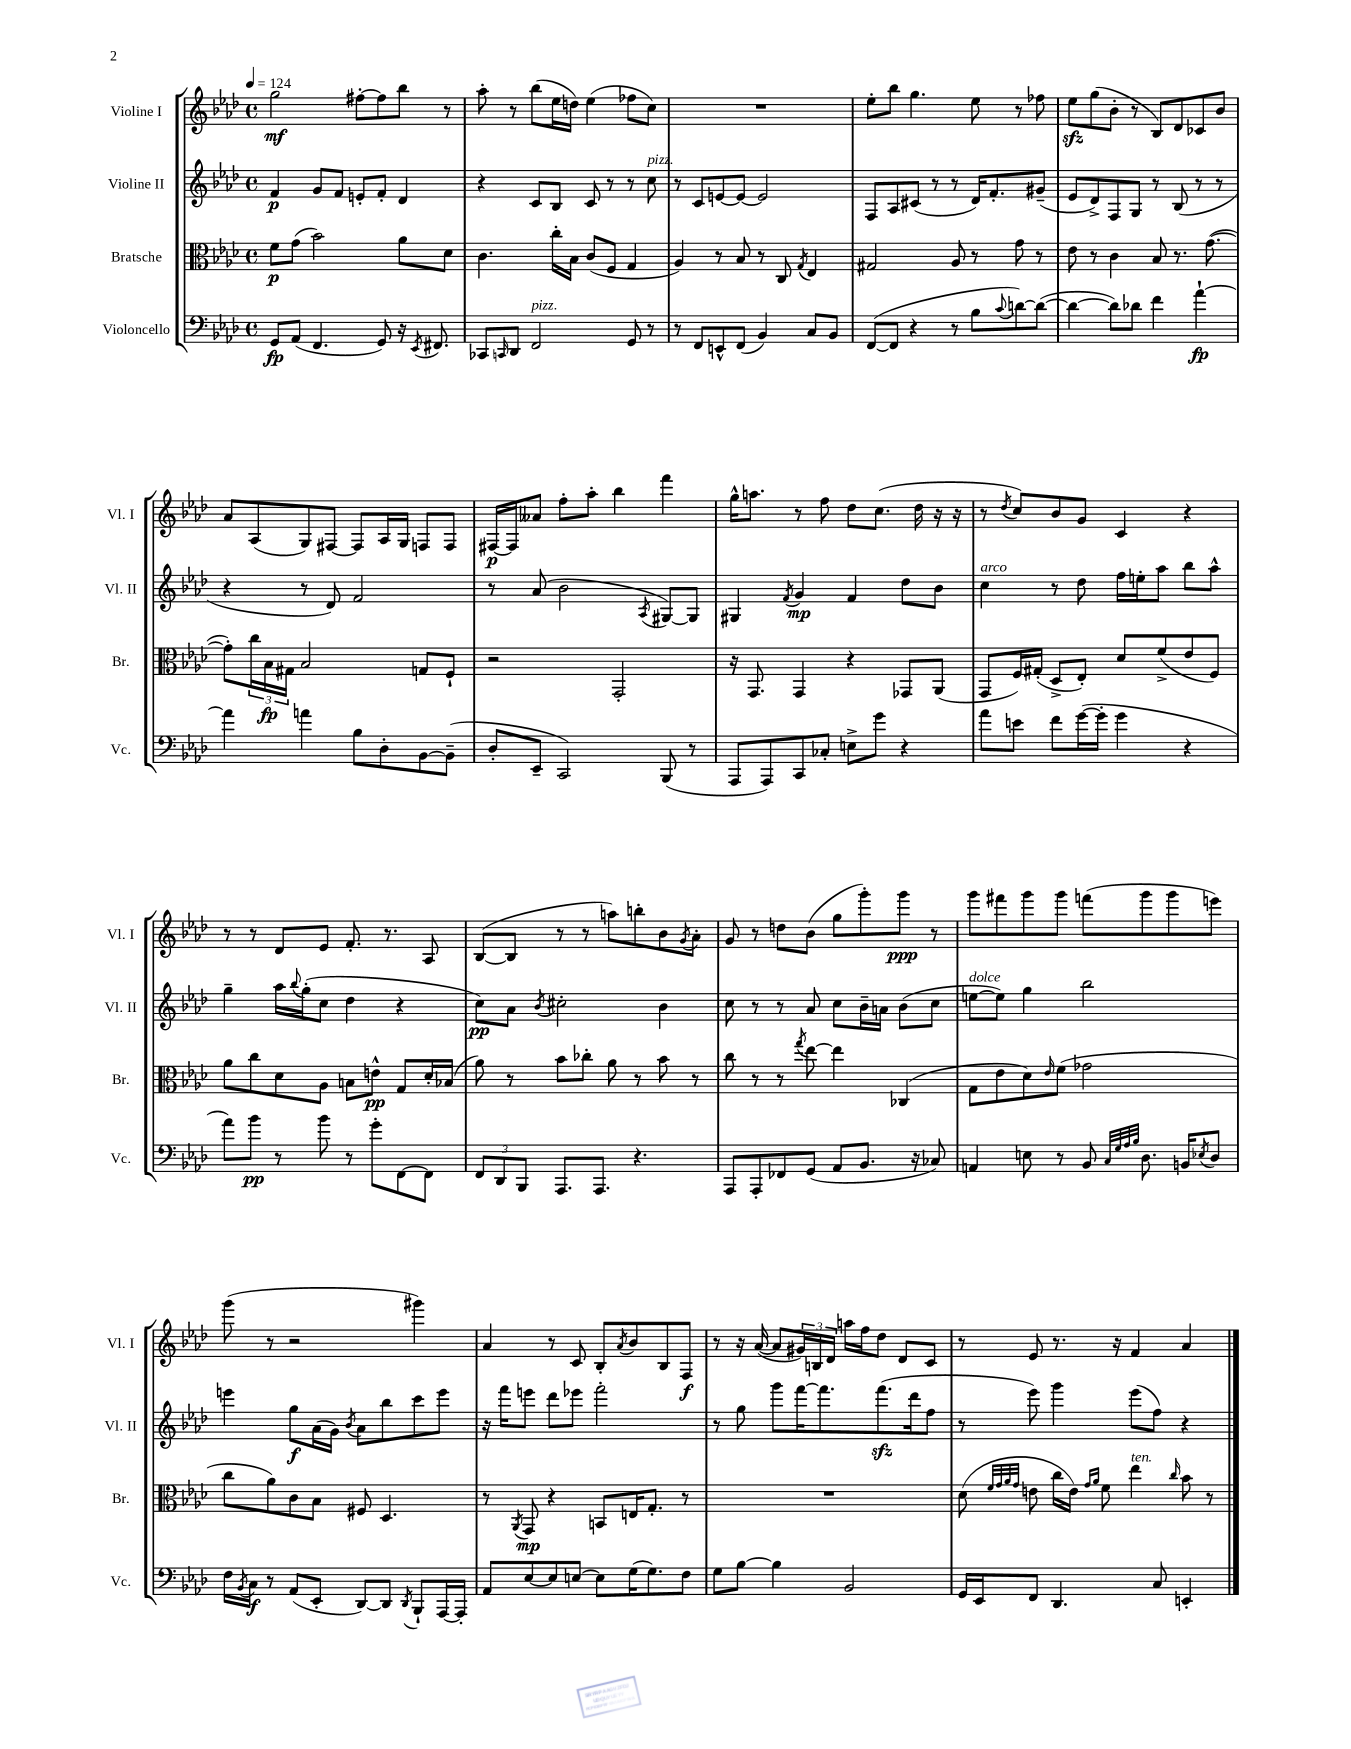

**kern	**dynam	**kern	**dynam	**kern	**dynam	**kern	**dynam
*part4	*part4	*part3	*part3	*part2	*part2	*part1	*part1
*staff4	*staff4	*staff3	*staff3	*staff2	*staff2	*staff1	*staff1
*I"Violoncello	*	*I"Bratsche	*	*I"Violine II	*	*I"Violine I	*
*I'Vc.	*	*I'Br.	*	*I'Vl. II	*	*I'Vl. I	*
*clefF4	*	*clefC3	*	*clefG2	*	*clefG2	*
*k[b-e-a-d-]	*	*k[b-e-a-d-]	*	*k[b-e-a-d-]	*	*k[b-e-a-d-]	*
*M4/4	*	*M4/4	*	*M4/4	*	*M4/4	*
*met(c)	*	*met(c)	*	*met(c)	*	*met(c)	*
*MM124	*	*MM124	*	*MM124	*	*MM124	*
=1	=1	=1	=1	=1	=1	=1	=1
8GG/L	fp	8f\L	p	4f/	p	2gg\	mf
(8AA-/J	.	(8g\J	.	.	.	.	.
4.FF/	.	2b-\)	.	8g/L	.	.	.
.	.	.	.	8f/J	.	.	.
.	.	.	.	8en'/L	.	[8ff#X'\L	.
8GG/)	.	.	.	8f'/J	.	8ff#\]	.
16r	.	8a-\L	.	4d-/	.	8bb-\J	.
8qEE-/	.	.	.	.	.	.	.
8.FF#X/	.	.	.	.	.	.	.
.	.	8d-\J	.	.	.	8r	.
=2	=2	=2	=2	=2	=2	=2	=2
8CC-X/L	.	4.c\	.	4r	.	8aa-'\	.
16qqCCn/	.	.	.	.	.	.	.
8DD-/J	.	.	.	.	.	8r	.
!LO:TX:a:i:t=pizz.	!	!	!	!	!	!	!
2FF/	.	.	.	8c/L	.	(8bb-\L	.
.	.	16cc'\LL	.	8B-/J	.	16ee-\L	.
.	.	16B-\JJ	.	.	.	16ddn\JJ)	.
.	.	(8c/L	.	8c/	.	(4ee-\	.
.	.	8F/J	.	8r	.	.	.
8GG/	.	4G/	.	8r	.	8ff-X\L	.
!	!	!	!	!LO:TX:a:i:t=pizz.	!	!	!
8r	.	.	.	8cc\	.	8cc\J)	.
=3	=3	=3	=3	=3	=3	=3	=3
8r	.	4A-/)	.	8r	.	1r	.
8FF/L	.	.	.	8c/L	.	.	.
8EEn^^/	.	8r	.	[8en/	.	.	.
(8FF/J	.	8B-/	.	8e/J_	.	.	.
4BB-/)	.	8r	.	2e/]	.	.	.
.	.	8C/	.	.	.	.	.
.	.	8qG/	.	.	.	.	.
8C/L	.	4E-/	.	.	.	.	.
8BB-/J	.	.	.	.	.	.	.
=4	=4	=4	=4	=4	=4	=4	=4
([8FF/L	.	2G#X/	.	8F/L	.	8ee-'\L	.
8FF/J]	.	.	.	8A-/	.	8bb-\J	.
4r	.	.	.	(8c#X/J	.	4.gg\	.
.	.	.	.	8r	.	.	.
8r	.	8A-/	.	8r	.	.	.
8B-\L	.	8r	.	16d-/KL)	.	8ee-\	.
.	.	.	.	8.f'/	.	.	.
8qqc/	.	.	.	.	.	.	.
[8dn\)	.	8g\	.	.	.	8r	.
(8d\J_	.	8r	.	(8g#X~/J	.	8ff-X\	.
=5	=5	=5	=5	=5	=5	=5	=5
4d\_	.	8e-\	.	8e-/L	.	8ee-zz\L	.
.	.	8r	.	8d-^/)	.	(8gg\	.
8d\L])	.	4c\	.	8F/	.	8b-'\J	.
8d-X\J	.	.	.	8G/J	.	8r	.
4f\	.	8B-/	.	8r	.	8B-/L)	.
.	.	8.r	.	(8B-/	.	8d-/	.
[4a-`\	fp	.	.	8r	.	8c-X/	.
.	.	([8.g\	.	.	.	.	.
.	.	.	.	8r	.	8b-/J	.
!!LO:LB:g=z
=6	=6	=6	=6	=6	=6	=6	=6
4a-\]	.	8g'\L])	.	4r	.	8a-/L	.
.	.	24cc\L	.	.	.	(8A-/	.
.	.	24B-\	fp	.	.	.	.
.	.	24G#X\JJ	.	.	.	.	.
4an\	.	2B-/	.	8r	.	8G/)	.
.	.	.	.	8d-/)	.	[8F#X/J	.
8B-\L	.	.	.	2f/	.	8F#/L]	.
8D-'\	.	.	.	.	.	16A-/L	.
.	.	.	.	.	.	16G/JJ	.
[8BB-\	.	8Gn/L	.	.	.	8Fn/L	.
(8BB-~\J]	.	8F`/J	.	.	.	8F/J	.
=7	=7	=7	=7	=7	=7	=7	=7
8D-'/L	.	2r	.	8r	.	[16F#X/LL	p
.	.	.	.	.	.	16F#/J]	.
8EE-~/J	.	.	.	(8a-/	.	8a--X/J	.
2CC/)	.	.	.	2b-\	.	8ff'\L	.
.	.	.	.	.	.	8aa-'\J	.
.	.	2GG'/	.	.	.	4bb-\	.
.	.	.	.	8qA-/	.	.	.
(8BBB-/	.	.	.	[8G#X/L)	.	4fff\	.
8r	.	.	.	8G#/J]	.	.	.
=8	=8	=8	=8	=8	=8	=8	=8
8AAA-/L	.	16r	.	4G#X/	.	16gg^^\KL	.
.	.	8.GG/	.	.	.	8.aan\J	.
8AAA-/)	.	.	.	.	.	.	.
.	.	.	.	8qf/	.	.	.
8CC/	.	4GG/	.	4g/	mp	8r	.
8C-X'/J	.	.	.	.	.	8ff\	.
8En^\L	.	4r	.	4f/	.	8dd-\L	.
8g\J	.	.	.	.	.	(8.cc\J	.
4r	.	8GG-X/L	.	8dd-\L	.	.	.
.	.	.	.	.	.	16dd-\	.
.	.	(8AA-/J	.	8b-\J	.	16r	.
.	.	.	.	.	.	16r	.
=9	=9	=9	=9	=9	=9	=9	=9
!	!	!	!	!LO:TX:a:i:t=arco	!	!	!
8a-\L	.	8GG/L	.	4cc\	.	8r	.
.	.	.	.	.	.	8qdd-/	.
8en\J	.	16F/L)	.	.	.	8cc/L)	.
.	.	(16G#X'/JJ	.	.	.	.	.
8f\L	.	8D-^/L	.	8r	.	8b-/	.
([16g\L	.	8E-'/J)	.	8dd-\	.	8g/J	.
16g'\JJ]	.	.	.	.	.	.	.
4g\	.	8d-/L	.	16ff\LL	.	4c/	.
.	.	.	.	16een'\J	.	.	.
.	.	(8f^/	.	8aa-\J	.	.	.
4r	.	8e-/	.	8bb-\L	.	4r	.
.	.	8F/J)	.	8aa-^^\J	.	.	.
!!LO:LB:g=z
=10	=10	=10	=10	=10	=10	=10	=10
8a-\L)	.	8a-\L	.	4gg~\	.	8r	.
8b-\J	pp	8cc\	.	.	.	8r	.
8r	.	8d-\	.	16aa-\LL	.	8d-/L	.
.	.	.	.	8qqbb-/	.	.	.
.	.	.	.	(16gg'\J	.	.	.
8b-\	.	8A-\J	.	8cc\J	.	8e-/J	.
8r	.	8Bn\L	.	4dd-\	.	8.f'/	.
8g'\L	.	8en^^\J	pp	.	.	.	.
.	.	.	.	.	.	8.r	.
[8FF\	.	8G/L	.	4r	.	.	.
8FF\J]	.	16d-'/L	.	.	.	8A-/	.
.	.	(16B-X/JJ	.	.	.	.	.
=11	=11	=11	=11	=11	=11	=11	=11
12FF/L	.	8a-\)	.	8cc\L)	pp	([8B-/L	.
12DD-/	.	.	.	.	.	.	.
.	.	8r	.	8a-\J	.	8B-/J]	.
12BBB-/J	.	.	.	.	.	.	.
.	.	.	.	8qb-/	.	.	.
8.AAA-/L	.	8b-\L	.	2cc#X'\	.	8r	.
.	.	8cc-X'\J	.	.	.	8r	.
8.AAA-/J	.	.	.	.	.	.	.
.	.	8a-\	.	.	.	8aan\L)	.
4.r	.	8r	.	.	.	8bbn'\	.
.	.	8b-\	.	4b-\	.	8b-\	.
.	.	.	.	.	.	8qg/	.
.	.	8r	.	.	.	8a-'\J	.
=12	=12	=12	=12	=12	=12	=12	=12
8AAA-/L	.	8cc\	.	8cc\	.	8g/	.
8AAA-'/	.	8r	.	8r	.	8r	.
8FF-X/	.	8r	.	8r	.	8ddn\L	.
.	.	8qgg/	.	.	.	.	.
(8GG/J	.	[8ee-\	.	8a-/	.	(8b-\J	.
8AA-/L	.	4ee-\]	.	8cc\L	.	8gg\L	.
8.BB-/J	.	.	.	16b-~\L	.	8ggg'\)	.
.	.	.	.	16an\JJ	.	.	.
.	.	(4C-X/	.	(8b-\L	.	8ggg\J	ppp
16r	.	.	.	.	.	.	.
8C-X/)	.	.	.	8cc\J	.	8r	.
=13	=13	=13	=13	=13	=13	=13	=13
!	!	!	!	!LO:TX:a:i:t=dolce	!	!	!
4AAn/	.	8G\L	.	[8een\L	.	8ggg\L	.
.	.	8e-\	.	8ee\J])	.	8fff#X\	.
8En\	.	8d-\)	.	4gg\	.	8ggg\	.
.	.	16qqe-/	.	.	.	.	.
8r	.	(8f\J	.	.	.	8ggg\J	.
8BB-/	.	2g-X\	.	2bb-\	.	(8fffn\L	.
32qqC/LLL	.	.	.	.	.	.	.
32qqG/	.	.	.	.	.	.	.
32qqA-/	.	.	.	.	.	.	.
32qqB-/JJJ	.	.	.	.	.	.	.
8.D-\	.	.	.	.	.	8ggg\	.
.	.	.	.	.	.	8ggg\	.
16BBn/KL	.	.	.	.	.	.	.
8qE-X/	.	.	.	.	.	.	.
8D-/J	.	.	.	.	.	8eeen\J)	.
!!LO:LB:g=z
=14	=14	=14	=14	=14	=14	=14	=14
16F\LL	.	8cc\L	.	4eeen\	.	(8ggg\	.
8qBB-/	.	.	.	.	.	.	.
16C\JJ	f	.	.	.	.	.	.
8r	.	8a-\)	.	.	.	8r	.
(8AA-/L	.	8c\	.	8gg\L	f	2r	.
8EE-'/J	.	8B-\J	.	(16a-\L	.	.	.
.	.	.	.	16g\JJ)	.	.	.
.	.	.	.	8qb-/	.	.	.
[8DD-/L)	.	8F#X/	.	8a-\L	.	.	.
8DD-/J]	.	4.D-/	.	8bb-\	.	.	.
8qDD-/	.	.	.	.	.	.	.
8BBB-`/L	.	.	.	8ccc\	.	4ggg#X\)	.
[16AAA-/L	.	.	.	8eee\J	.	.	.
16AAA-'/JJ]	.	.	.	.	.	.	.
=15	=15	=15	=15	=15	=15	=15	=15
8AA-/L	.	8r	.	16r	.	4a-/	.
.	.	.	.	16fff\KL	.	.	.
.	.	8qAA-/	.	.	.	.	.
[8E-/	.	8GG/	mp	8eeen\J	.	.	.
8E-/]	.	4r	.	8ddd-\L	.	8r	.
[8En/J	.	.	.	8eee-X\J	.	8c/	.
8E\L]	.	8BBn/L	.	2fff'\	.	8B-'/L	.
.	.	.	.	.	.	8qa-/	.
(16G\K	.	16En/K	.	.	.	8b-/	.
8.G\)	.	8.G'/J	.	.	.	.	.
.	.	.	.	.	.	8B-/	.
8F\J	.	8r	.	.	.	8F/J	f
=16	=16	=16	=16	=16	=16	=16	=16
8G\L	.	1r	.	8r	.	8r	.
[8B-\J	.	.	.	8gg\	.	16r	.
.	.	.	.	.	.	([16a-/	.
4B-\]	.	.	.	8ggg\L	.	8a-/L]	.
.	.	.	.	[16fff\K	.	24g#X/L)	.
.	.	.	.	.	.	24Bn/	.
.	.	.	.	8.fff\]	.	.	.
.	.	.	.	.	.	24d-/JJ	.
2BB-/	.	.	.	.	.	16aan\LL	.
.	.	.	.	.	.	16ff\J	.
.	.	.	.	(8.fffzz\	.	8dd-\J	.
.	.	.	.	.	.	8d-/L	.
.	.	.	.	16ddd-\k	.	.	.
.	.	.	.	8ff\J	.	8c/J	.
=17	=17	=17	=17	=17	=17	=17	=17
16GG/LL	.	(8d-\	.	8r	.	8r	.
16EE-/J	.	.	.	.	.	.	.
.	.	32qqf/LLL	.	.	.	.	.
.	.	32qqg/	.	.	.	.	.
.	.	32qqa-/	.	.	.	.	.
.	.	32qqg/JJJ	.	.	.	.	.
8FF/J	.	8en\	.	8eee-\)	.	8e-/	.
4.DD-/	.	16cc\LL	.	4ggg\	.	8.r	.
.	.	16e\JJ)	.	.	.	.	.
.	.	16qqg/LL	.	.	.	.	.
.	.	16qqa-/JJ	.	.	.	.	.
.	.	8f\	.	.	.	.	.
.	.	.	.	.	.	16r	.
!	!	!LO:TX:a:i:t=ten.	!	!	!	!	!
.	.	4ee-\	.	(8eee-\L	.	4f/	.
8C/	.	.	.	8ff\J)	.	.	.
.	.	16qqcc/	.	.	.	.	.
4EEn'/	.	8b-\	.	4r	.	4a-/	.
.	.	8r	.	.	.	.	.
==	==	==	==	==	==	==	==
*-	*-	*-	*-	*-	*-	*-	*-
